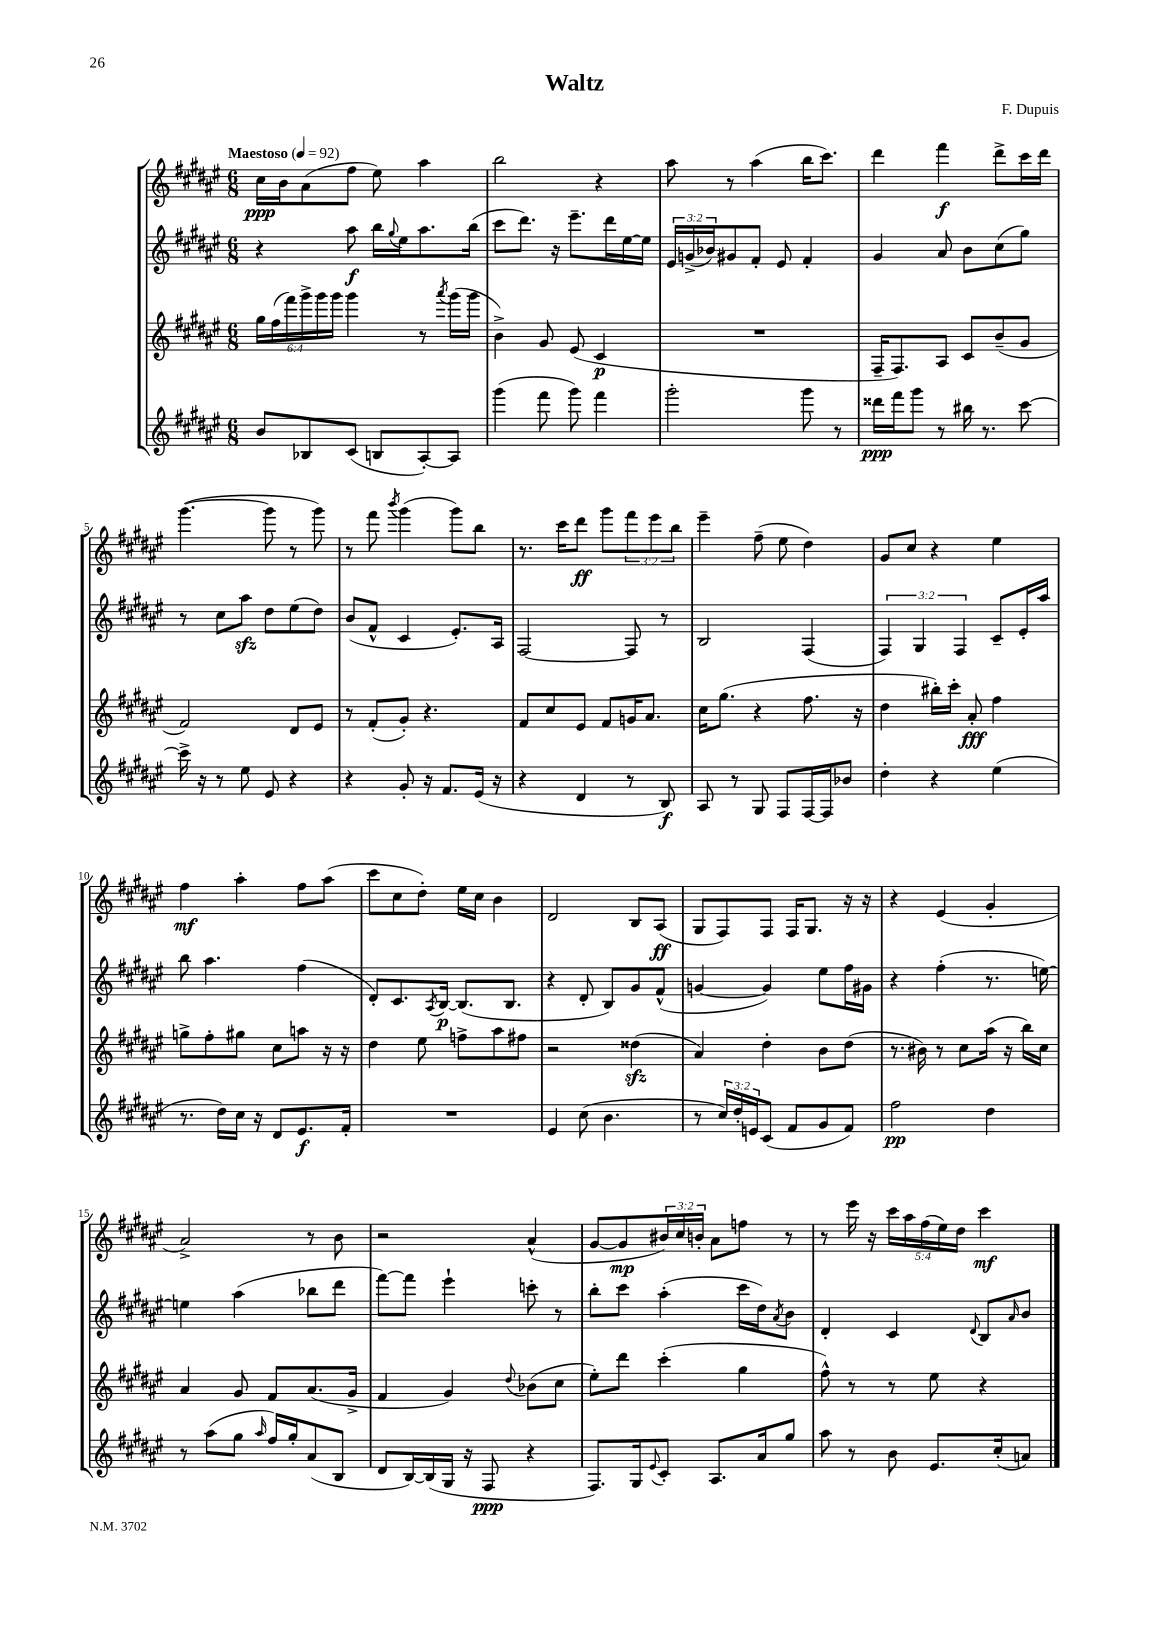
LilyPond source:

\header { title = "Waltz" composer = "F. Dupuis" }
<<
\new StaffGroup <<
\new Staff = "s0" {
    \clef treble \key fis \major \numericTimeSignature \time 6/8 \override Staff.TupletNumber.text = #tuplet-number::calc-fraction-text \tempo "Maestoso" 4 = 92
    cis''16\ppp b'16 ais'8( fis''8 eis''8) ais''4 |
    b''2 r4 |
    ais''8 r8 ais''4( b''16 cis'''8.) |
    dis'''4 fis'''4\f dis'''8-> cis'''16 dis'''16 |
    gis'''4.~( gis'''8 r8 gis'''8) |
    r8 fis'''8 \acciaccatura { b'''8 } gis'''4( gis'''8) b''8 |
    r8. cis'''16 dis'''8\ff gis'''8 \tuplet 3/2 { fis'''8 eis'''8 b''8 } |
    eis'''4-- fis''8--( eis''8 dis''4) |
    gis'8 cis''8 r4 eis''4 |
    fis''4\mf ais''4-. fis''8 ais''8( |
    cis'''8 cis''8 dis''8-.) eis''16 cis''16 b'4 |
    dis'2 b8 ais8\ff( |
    gis8 fis8) fis8 fis16 gis8. r16 r16 |
    r4 eis'4( gis'4-. |
    ais'2->) r8 b'8 |
    r2 ais'4-^( |
    gis'8~ gis'8\mp \tuplet 3/2 { bis'16) cis''16 b'16-. } ais'8 f''8 r8 |
    r8 eis'''16 r16 \tuplet 5/4 { cis'''16 ais''16 fis''16( eis''16) dis''16 } cis'''4\mf \bar "|." |
}
\new Staff = "s1" {
    \clef treble \key fis \major \numericTimeSignature \time 6/8 \override Staff.TupletNumber.text = #tuplet-number::calc-fraction-text
    r4 ais''8\f b''16 \appoggiatura { gis''8 } eis''16 ais''8. b''16( |
    cis'''8 dis'''8.) r16 eis'''8.-- dis'''16 eis''16~ eis''16 |
    \tuplet 3/2 { eis'16 g'16->( bes'16) } gis'8 fis'8-. eis'8 fis'4-. |
    gis'4 ais'8 b'8 cis''8( gis''8) |
    r8 cis''8 ais''8\sfz dis''8 eis''8( dis''8) |
    b'8( fis'8-^ cis'4 eis'8.-.) ais16 |
    fis2~ fis8 r8 |
    b2 fis4( |
    \tuplet 3/2 { fis4) gis4 fis4 } cis'8-- eis'16-. ais''16 |
    b''8 ais''4. fis''4( |
    dis'8-.) cis'8. \acciaccatura { ais8 } b16~\p b8.( b8. |
    r4 dis'8-. b8) gis'8 fis'8-^( |
    g'4~ g'4) eis''8 fis''16 gis'16 |
    r4 fis''4-.( r8. e''16~) |
    e''4 ais''4( bes''8 dis'''8 |
    fis'''8~) fis'''8 eis'''4-! c'''8-. r8 |
    b''8-. cis'''8 ais''4-.( cis'''16 dis''16) \acciaccatura { ais'8 } b'8 |
    dis'4-. cis'4 \appoggiatura { dis'8 } b8 \grace { ais'16 } b'8 \bar "|." |
}
\new Staff = "s2" {
    \clef treble \key fis \major \numericTimeSignature \time 6/8 \override Staff.TupletNumber.text = #tuplet-number::calc-fraction-text
    \tuplet 6/4 { gis''16 fis''16( fis'''16) gis'''16-> gis'''16 gis'''16 } gis'''4 r8 \acciaccatura { ais'''8 } gis'''16( gis'''16 |
    b'4->) gis'8 eis'8( cis'4\p |
    R2. |
    fis16-- fis8.) ais8 cis'8 b'8--( gis'8 |
    fis'2) dis'8 eis'8 |
    r8 fis'8-.( gis'8-.) r4. |
    fis'8 cis''8 eis'8 fis'8 g'16 ais'8. |
    cis''16 gis''8.( r4 fis''8. r16 |
    dis''4 bis''16-.) cis'''16-. ais'8-.\fff fis''4 |
    g''8-> fis''8-. gis''8 cis''8 a''8 r16 r16 |
    dis''4 eis''8 f''8-> ais''8 fis''8 |
    r2 disis''4\sfz( |
    ais'4) dis''4-. b'8 dis''8( |
    r8. bis'16) r8 cis''8 ais''16( r16 b''16) cis''16 |
    ais'4 gis'8 fis'8 ais'8.( gis'16-> |
    fis'4 gis'4) \appoggiatura { dis''8 } bes'8( cis''8 |
    eis''8-.) dis'''8 cis'''4-.( gis''4 |
    fis''8-^) r8 r8 eis''8 r4 \bar "|." |
}
\new Staff = "s3" {
    \clef treble \key fis \major \numericTimeSignature \time 6/8 \override Staff.TupletNumber.text = #tuplet-number::calc-fraction-text
    b'8 bes8 cis'8( b8 ais8~-.) ais8 |
    gis'''4( fis'''8 gis'''8) fis'''4 |
    gis'''2-. gis'''8 r8 |
    disis'''16\ppp fis'''16 gis'''8 r8 bis''16 r8. cis'''8~ |
    cis'''16-> r16 r8 eis''8 eis'8 r4 |
    r4 gis'8-. r16 fis'8. eis'16( r16 |
    r4 dis'4 r8 b8\f) |
    ais8 r8 gis8 fis8 fis16~ fis16 bes'8 |
    dis''4-. r4 eis''4( |
    r8. dis''16) cis''16 r16 dis'8 eis'8.\f fis'16-. |
    R2. |
    eis'4 cis''8( b'4. |
    r8 \tuplet 3/2 { cis''16) dis''16-. e'16 } cis'8( fis'8 gis'8 fis'8) |
    fis''2\pp dis''4 |
    r8 ais''8( gis''8 \grace { ais''16 } fis''16) gis''16-. ais'8( b8 |
    dis'8 b16~) b16( gis16 r16 fis8\ppp r4 |
    fis8.) gis16 \appoggiatura { eis'8 } cis'8-. ais8. ais'16 gis''8 |
    ais''8 r8 b'8 eis'8. cis''16-.( a'8) \bar "|." |
}
>>
>>
